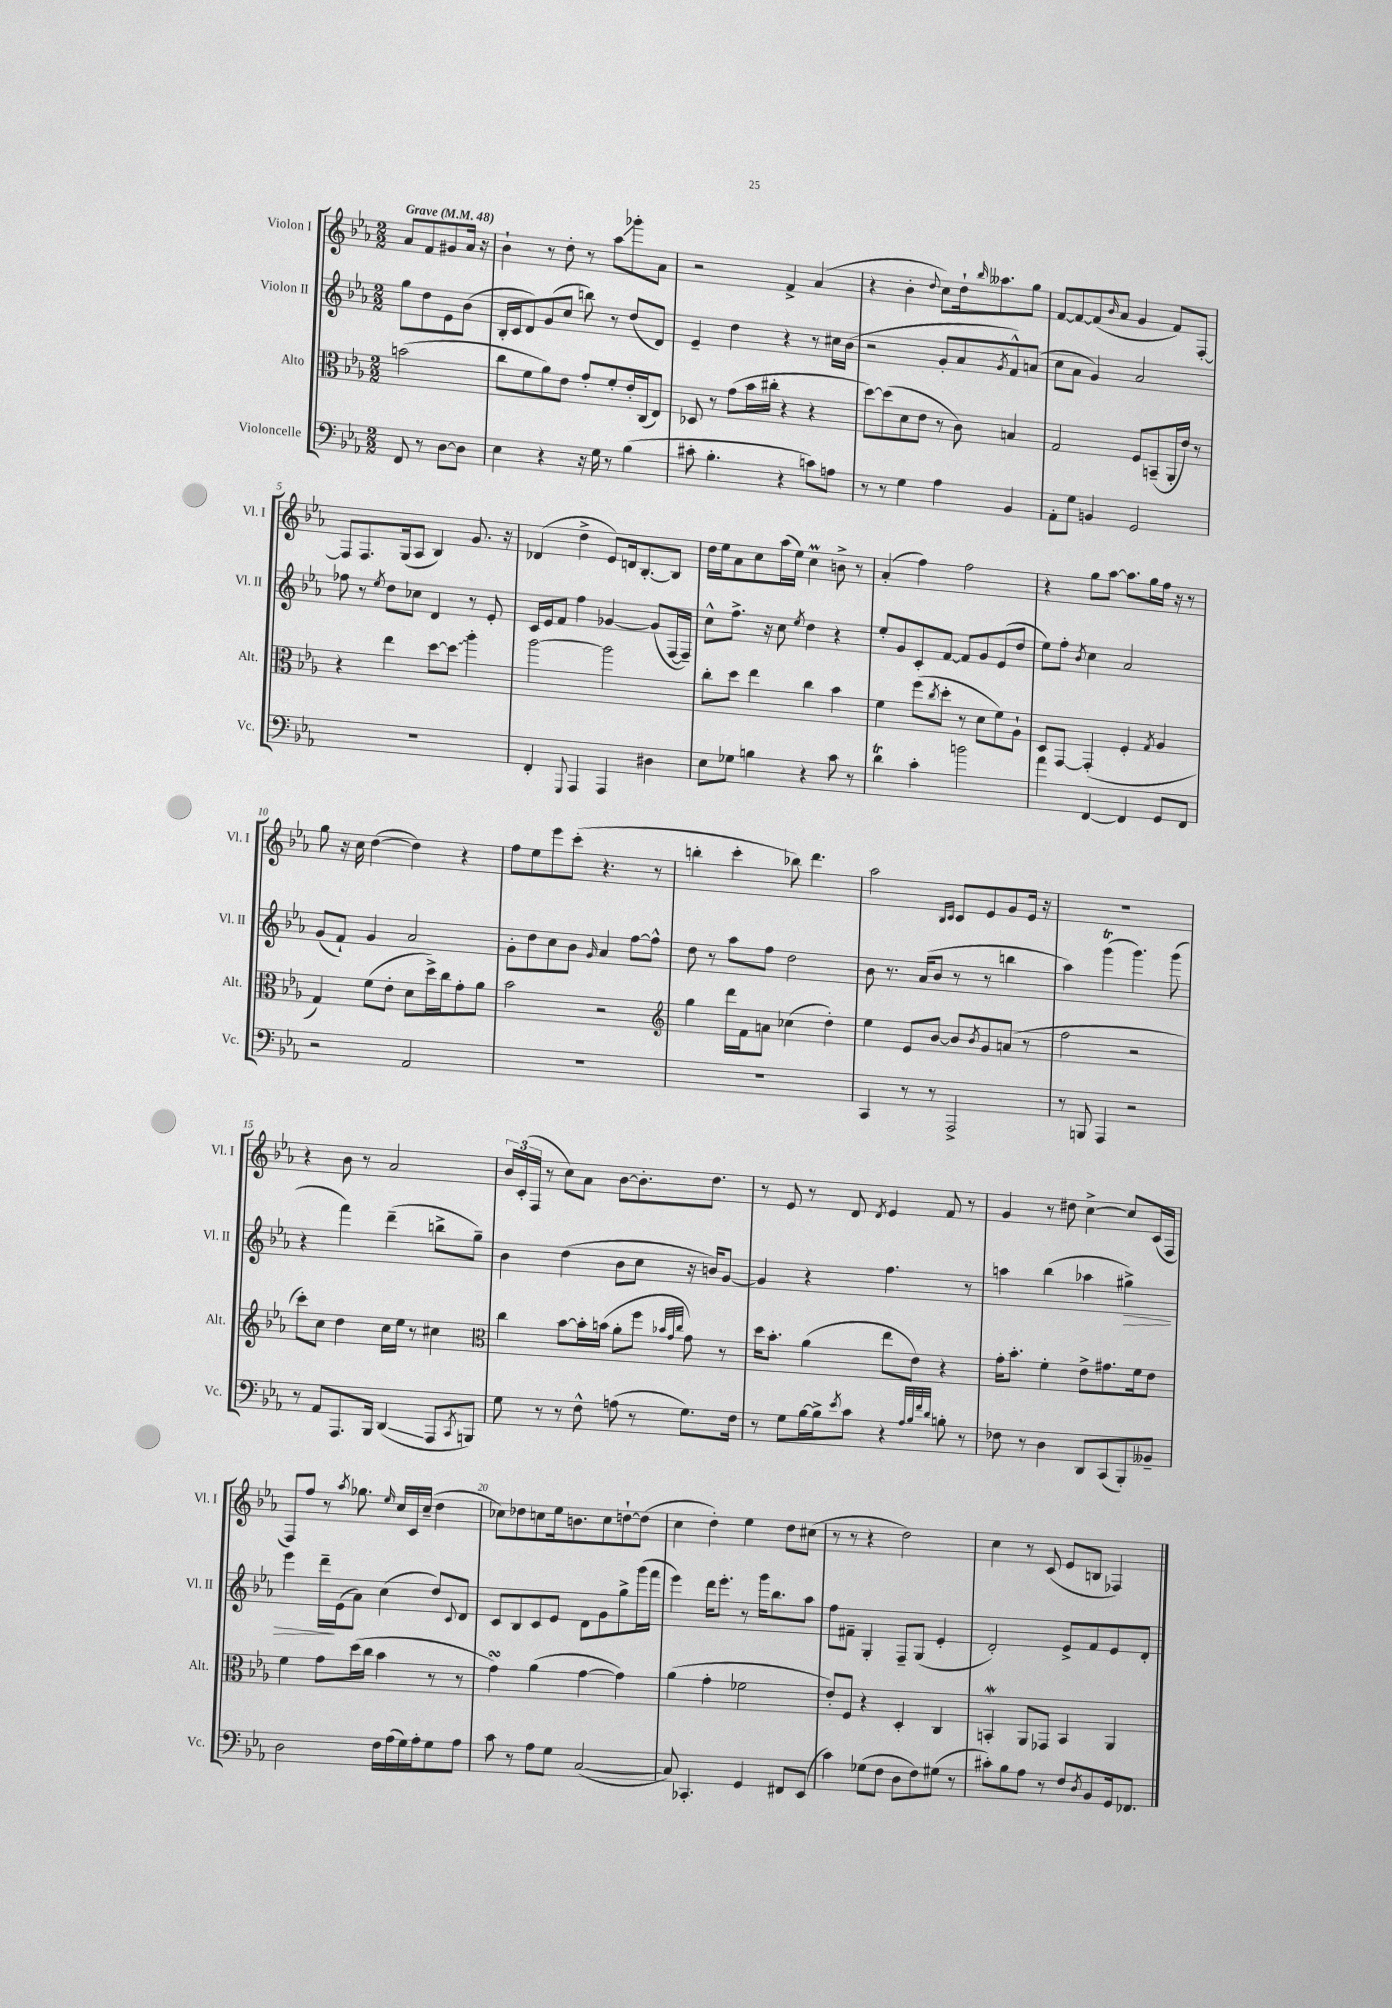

**kern	**kern	**kern	**kern
*staff4	*staff3	*staff2	*staff1
*clefF4	*clefC3	*clefG2	*clefG2
*k[b-e-a-]	*k[b-e-a-]	*k[b-e-a-]	*k[b-e-a-]
*M2/2	*M2/2	*M2/2	*M2/2
*MM48	*MM48	*MM48	*MM48
8FF	(2b	8gg	8a-
8r	.	8dd	8f
[8D	.	8e-	8g#
8D]	.	(8b-	16a-
.	.	.	16r
=	=	=	=
4E-	8cc	16B-'	4b-`
.	.	16c	.
.	8f	8d)	.
4r	8a-)	(8g	8r
.	8e-	8cc	8dd'
16r	8g'	8bb)	8r
16G	.	.	.
8r	8f'	8r	8aa-
(4B-	16e-'	(8dd	8ggg-'
.	(16C	.	.
.	8E-)	8d)	8a-
=	=	=	=
8c#'	8D-	4e-~	2r
4.B-'	8r	.	.
.	(8g	4dd	.
.	16b-	.	.
.	16cc#'	.	.
4r	4r	4r	4f^
8c)	4r	8r	(4a-
8A	.	16cc#	.
.	.	(16b-	.
=	=	=	=
8r	[8dd)	2r	4r
8r	(8dd]	.	.
4G	8d	.	4b-'
.	8e-	.	.
.	.	.	8qqdd
4A-	8r	8g'	8cc)
.	8c)	8a-	16dd`
.	.	.	16qqbb-
.	.	.	8.aa--
.	.	8qg	.
4BB-	4B	8f^^)	.
.	.	(8a	8gg
=	=	=	=
8AA-'	2G	8cc	[8f
8G	.	8a-	8f_
4BB	.	4g)	(8f]
.	.	.	16qqb-
.	.	.	8a-
2GG	8F	2a-	4g
.	(8BB~	.	.
.	16AA-'	.	8f)
.	16e-)	.	.
.	8r	.	[8F'
=	=	=	=
1r	4r	8ff-	8F]
.	.	8r	8.F
.	.	8qee-	.
.	4ee-	8dd	.
.	.	.	(16G
.	.	8cc-	8A-
.	[8dd	4d	4B-)
.	8dd]	.	.
.	4aa-'	8r	8.g
.	.	8e-'	.
.	.	.	16r
=	=	=	=
4FF'	[2aa-	16c	(4d-
.	.	16e-	.
.	.	8f	.
8qqGGG	.	.	.
4AAA-	.	4ff	4dd^
4AAA-	2aa-]	[4g-	8e-)
.	.	.	16d
.	.	.	[8.B-'
4D#	.	(8g-]	.
.	.	[16F	8B-]
.	.	16F~])	.
=	=	=	=
8E-	8cc'	8cc^^	16dd
.	.	.	16ee-
8G-	8dd	8.ff^	8a-
4B	4ee-	.	8cc
.	.	16r	.
.	.	8cc	(16aa-
.	.	.	16ee-)
.	.	8qee-	.
4r	4cc	4dd	4cc
8c	4b-	4r	8b^
8r	.	.	8r
=	=	=	=
4d	4f	8ee-'	(4a-'
.	.	8g	.
4c'	(8ff	8c'	4ff)
.	8qcc	.	.
.	8dd'	[8f	.
2b	8r	8f]	2ff
.	8d	8g	.
.	8f)	(8e-	.
.	8A-`	8dd	.
=	=	=	=
4a-	8D	8ee-)	4r
.	[8GG	8ff'	.
.	.	8qb-	.
[4FF	(4GG']	4cc	8gg
.	.	.	[8aa-
4FF]	4F'	2a-	8.aa-]
.	.	.	16gg
.	8qG	.	.
8GG	4A-	.	16ff
.	.	.	16r
8FF	.	.	8r
=	=	=	=
2r	4G)	(8g	8gg
.	.	8f`)	16r
.	.	.	16cc
.	(8f	4g	([4dd
.	8e-'	.	.
2AA-	8d	2a-	4dd])
.	16dd^)	.	.
.	16cc	.	.
.	8g'	.	4r
.	8a-	.	.
=	=	=	=
1r	2b-	8g'	8ff
.	.	8dd	8ee-
.	.	8cc	8eee-
.	.	8b-	(8ccc'
.	.	16qqg	.
.	2r	4a-	4.r
.	.	[8ff	.
.	.	8ff^^]	8r
=	=	=	=
*	*clefG2	*	*
1r	4gg	8dd	4bb'
.	.	8r	.
.	16ddd	8aa-	4ccc'
.	16f	.	.
.	8a	8ff	.
.	(4cc-	2dd	8bb-)
.	.	.	4.ddd
.	4dd')	.	.
=	=	=	=
4CC	4ee-	8b-	2aa-
.	.	8.r	.
8r	8e-	.	.
.	.	(16a-	.
8r	[8b-	8b-	.
.	.	.	16qqB-
.	.	.	16qqc
2AAA-^	8b-]	8r	8c
.	8qb-	.	.
.	8g	8r	8e-
.	(8a	4bb	8g
.	8r	.	16e-
.	.	.	16r
=	=	=	=
8r	2ff	4aa-)	1r
8BBB	.	.	.
4AAA-	.	(4ggg	.
2r	2r	4.ggg)	.
.	.	(8ggg	.
=	=	=	=
8r	8ccc')	4r	4r
8AA-	8cc	.	.
8.AAA-	4dd	4fff)	8b-
.	.	.	8r
16BBB-	.	.	.
(4DD	16cc	(4ddd~	2a-
.	16ee-	.	.
.	8r	.	.
8AAA-	4cc#	8bb^	.
8qCC	.	.	.
8BBB)	.	8gg~)	.
=	=	=	=
*	*clefC3	*	*
8G	4cc	4b-	24b-
.	.	.	(24c'
.	.	.	24F
8r	.	.	8r
8r	[8b-	(4dd	8cc)
8F^^	16b-']	.	8a-
.	(16b	.	.
(8A	8a-'	8b-	[8b-
8r	8ff	8cc	8.b-']
.	32qqb-	.	.
.	32qqg	.	.
.	32qqcc	.	.
8.G)	8g)	16r	.
.	.	16b)	8.dd
.	8r	[8g	.
16F	.	.	.
=	=	=	=
8r	16dd	4g]	8r
.	8.b-'	.	.
8G	.	.	8e-
[16B-	(4a-	4r	8r
16B-^]	.	.	.
8qe-	.	.	.
8c	.	.	8d
.	.	.	8qd
4r	8ee-	4.ff	4e-
.	8e-)	.	.
32qqA-	.	.	.
32qqB-	.	.	.
32qqf	.	.	.
32qqd	.	.	.
8B'	4r	.	8f
8r	.	8r	8r
=	=	=	=
8F-	16g'	4aa	4g
.	8.b-'	.	.
8r	.	.	.
4D	4f'	(4bb-	8r
.	.	.	8dd#
8DD	8e-^	4aa-	[4cc^
(8CC	8.g#	.	.
8BBB-')	.	4gg#^)	8cc]
.	16f	.	.
8BB--~	8e-	.	(16c
.	.	.	16F
=	=	=	=
2D	4f	4eee-	8F)
.	.	.	8ff
.	8g	16ddd~	8r
.	.	(16e-	.
.	.	.	8qaa-
.	(16dd	8a-)	8.gg-
.	16cc	.	.
16F	4b-	(4cc	.
.	.	.	16qqee-
(16A-	.	.	16cc
16G)	.	.	16c
16A-'	.	.	(16cc~
8G	8r	8dd)	4dd
.	.	8qqc	.
8A-	8r	8d	.
=	=	=	=
8c	4g)	8c	8cc-)
8r	.	8B-	8dd-
8A-	(4a-	8c	8cc
8G	.	8e-	16ee-
.	.	.	8.b
([2C	[4g	8d	.
.	.	8g	8cc
.	4g])	8gg^	[8dd`
.	.	(16ggg	(8dd]
.	.	16fff	.
=	=	=	=
8C])	(4a-	4eee-)	4cc
4.CC-'	.	.	.
.	4g'	16ddd	4dd')
.	.	8.eee-'	.
4GG	2f-	8r	4ee-
.	.	16ggg	.
.	.	8.bb-	.
8FF#	.	.	8dd
(8EE-	.	8aa-	(8cc#
=	=	=	=
4c)	8e-')	8ff	8r
.	8F	8f#~	8r
(8G-	4r	4G'	4r
8F	.	.	.
8D	4D'	8F~	2dd)
8F)	.	(8G	.
(8G#	4C	4e-'	.
8r	.	.	.
=	=	=	=
8c#')	4BB'	2d')	4cc
8B-	.	.	.
8A-	8AA-	.	8r
8r	8GG-	.	(8c
8F	4BB	8e-^	8e-
8qD	.	.	.
8BB-	.	8f	8B
16GG	4AA-	8e-	4F-)
8.FF-	.	.	.
.	.	8d'	.
==	==	==	==
*-	*-	*-	*-
